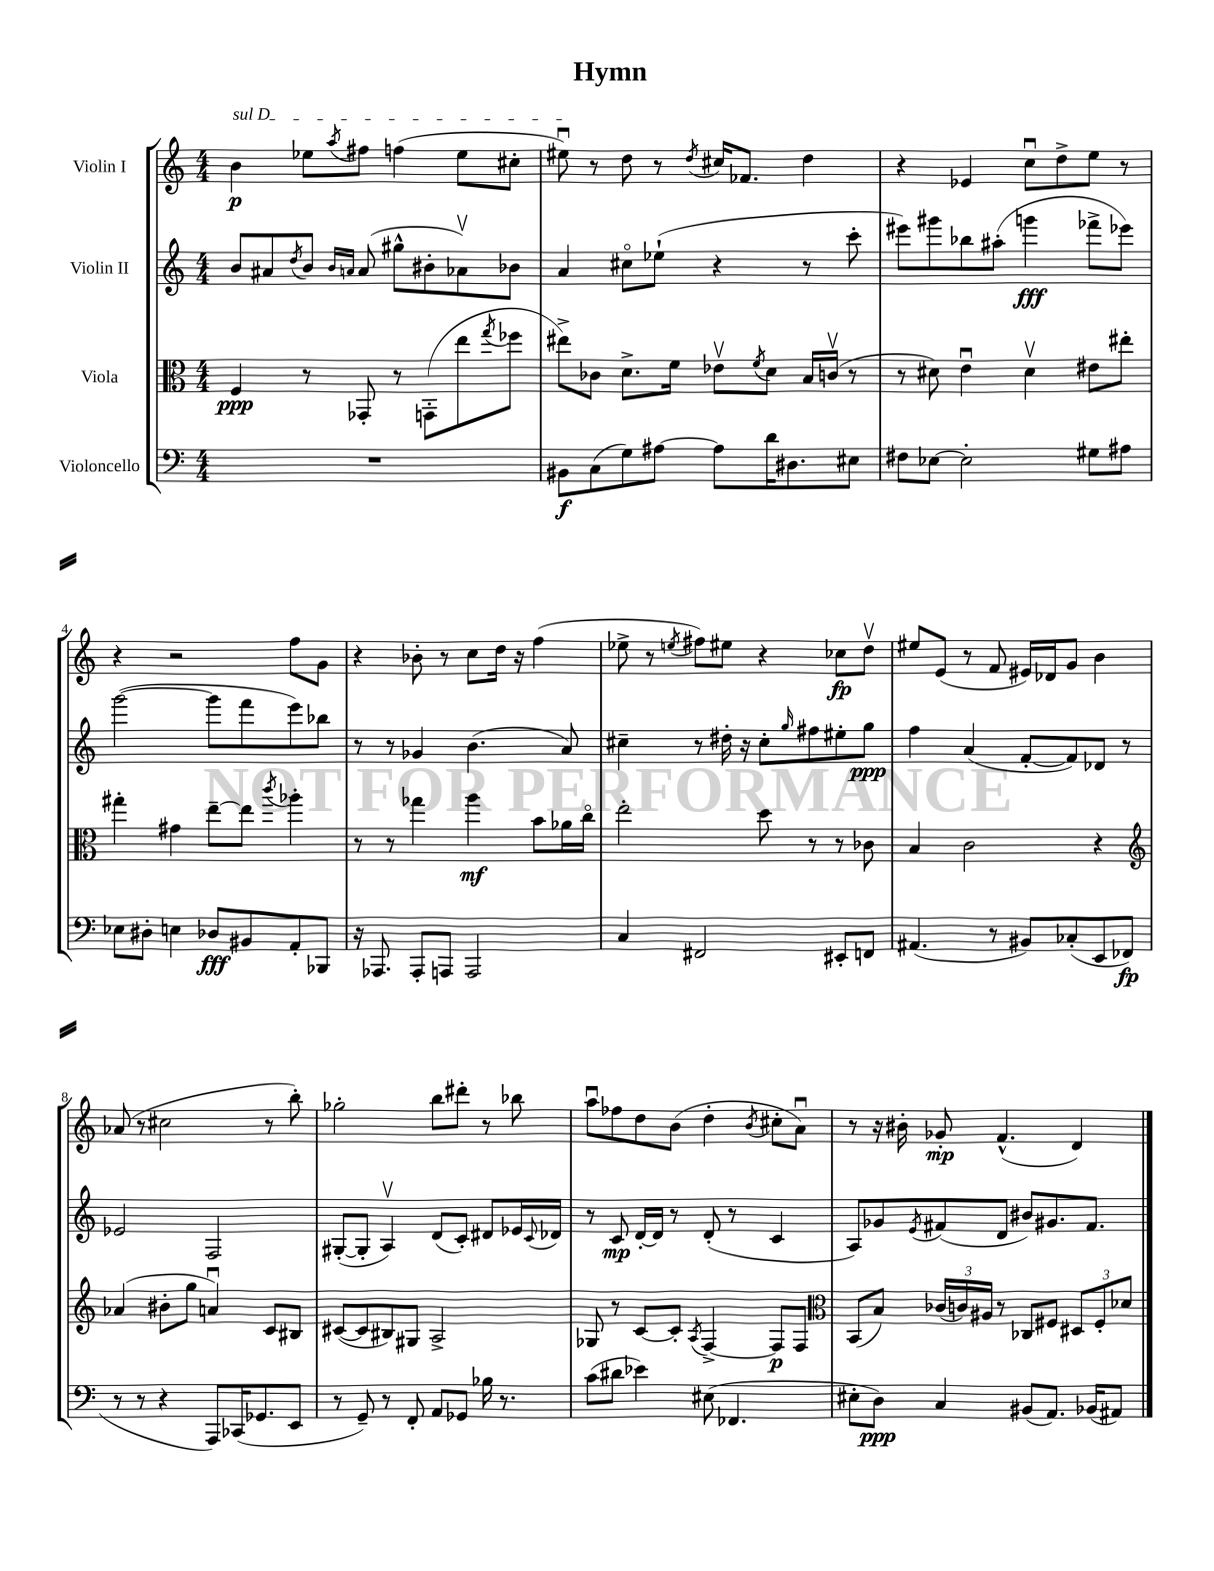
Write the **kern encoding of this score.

**kern	**kern	**kern	**kern
*staff4	*staff3	*staff2	*staff1
*clefF4	*clefC3	*clefG2	*clefG2
*k[]	*k[]	*k[]	*k[]
*M4/4	*M4/4	*M4/4	*M4/4
1r	4F	8b	4b
.	.	8a#	.
.	.	8qdd	.
.	8r	8b	8ee-
.	.	16qqb	.
.	.	16qqa	8qaa
.	8GG-'	(8a	8ff#
.	8r	8gg#^^	(4ff
.	(8GG'	8b#'	.
.	8ee	8a-v)	8ee-
.	8qgg	.	.
.	8ff-	8b-	8cc#'
=	=	=	=
8BB#	8ee#^)	4a	8ee#u)
(8C	8c-	.	8r
8G)	8.d^	8cc#o	8dd
[8A#	.	(8ee-`	8r
.	16f	.	.
.	.	.	8qdd
8A#]	8e-v	4r	16cc#
.	.	.	8.f-
.	8qf	.	.
16d	8d	.	.
8.D#	.	.	.
.	16B	8r	4dd
.	(16cv	.	.
8E#	8r	8ccc'	.
=	=	=	=
8F#	8r	8eee#)	4r
[8E-	8d#)	8ggg#	.
2E-']	4eu	8bb-	4e-
.	.	(8aa#'	.
.	4d#v	4ggg	8ccu
.	.	.	8dd^
8G#	8e#	8fff-^	8ee
8A#	8ee#'	8eee-)	8r
=	=	=	=
8E-	4gg#'	([2ggg	4r
8D#'	.	.	.
4E	4g#	.	2r
8D-	[8ee~	8ggg]	.
8BB#	8ee]	8fff	.
.	8qccc	.	.
8AA'	4aa-'	8eee)	8ff
8BBB-	.	8bb-	8g
=	=	=	=
16r	8r	8r	4r
8.AAA-	.	.	.
.	8r	8r	.
8AAA-'	4gg-	4g-	8b-'
8AAA	.	.	8r
2AAA	4aa	(4.b	8cc
.	.	.	16dd
.	.	.	16r
.	8b	.	(4ff
.	16a-	8a)	.
.	16cco	.	.
=	=	=	=
4C	2ee'	4cc#~	8ee-^
.	.	.	8r
.	.	.	8qee
2FF#	.	8r	8ff#)
.	.	16dd#'	8ee#
.	.	16r	.
.	8dd	8cc#'	4r
.	.	16qqgg	.
.	8r	8ff#	.
8EE#'	8r	8ee#'	8cc-
8FF	8c-	8gg	8ddv
=	=	=	=
(4.AA#	4B	4ff	8ee#
.	.	.	(8e
.	2c	(4a	8r
8r	.	.	8f
8BB#)	.	[8f'	16e#)
.	.	.	16d-
(8C-'	.	8f])	8g
8EE	4r	8d-	4b
8FF-	.	8r	.
=	=	=	=
*	*clefG2	*	*
8r	(4a-	2e-	(8a-
8r	.	.	8r
4r	8b#'	.	2cc#
.	8gg	.	.
8AAA)	4au)	2F	.
(16CC-	.	.	.
8.GG-	.	.	.
.	8c	.	8r
8EE	8B#	.	8bb')
=	=	=	=
8r	([8c#	([8G#'	2gg-'
8GG~)	8c#]	8G#']	.
8r	8B#)	4Av)	.
8FF'	8G#	.	.
8AA	2A^	(8d	8bb
8GG-	.	8c')	8ddd#'
16B-	.	8d#	8r
8.r	.	.	.
.	.	16e-	8bb-
.	.	8qqc	.
.	.	16d-	.
=	=	=	=
(8c	8G-	8r	8aau
8d#	8r	8c	8ff-
4e-)	[8c	[16d'	8dd
.	.	16d]	.
.	8c']	8r	(8b
.	8qA	.	.
(8E#	[4F^	(8d'	4dd'
4.FF-	.	8r	.
.	.	.	8qb
.	8F]	4c	8cc#'
.	8F	.	8au)
=	=	=	=
*	*clefC3	*	*
8E#'	(8BB	8A)	8r
8D)	8B)	8g-	16r
.	.	.	16b#'
.	.	8qe	.
4C	(24c-	(8f#	8g-'
.	24c)	.	.
.	24A#	.	.
.	8r	8d	(4.f^^
(8BB#	8C-	8b#)	.
8.AA)	8F#	8.g#	.
.	12D#	.	4d)
(16BB-	.	8.f#	.
.	12F#'	.	.
8AA#)	.	.	.
.	12d-	.	.
==	==	==	==
*-	*-	*-	*-
